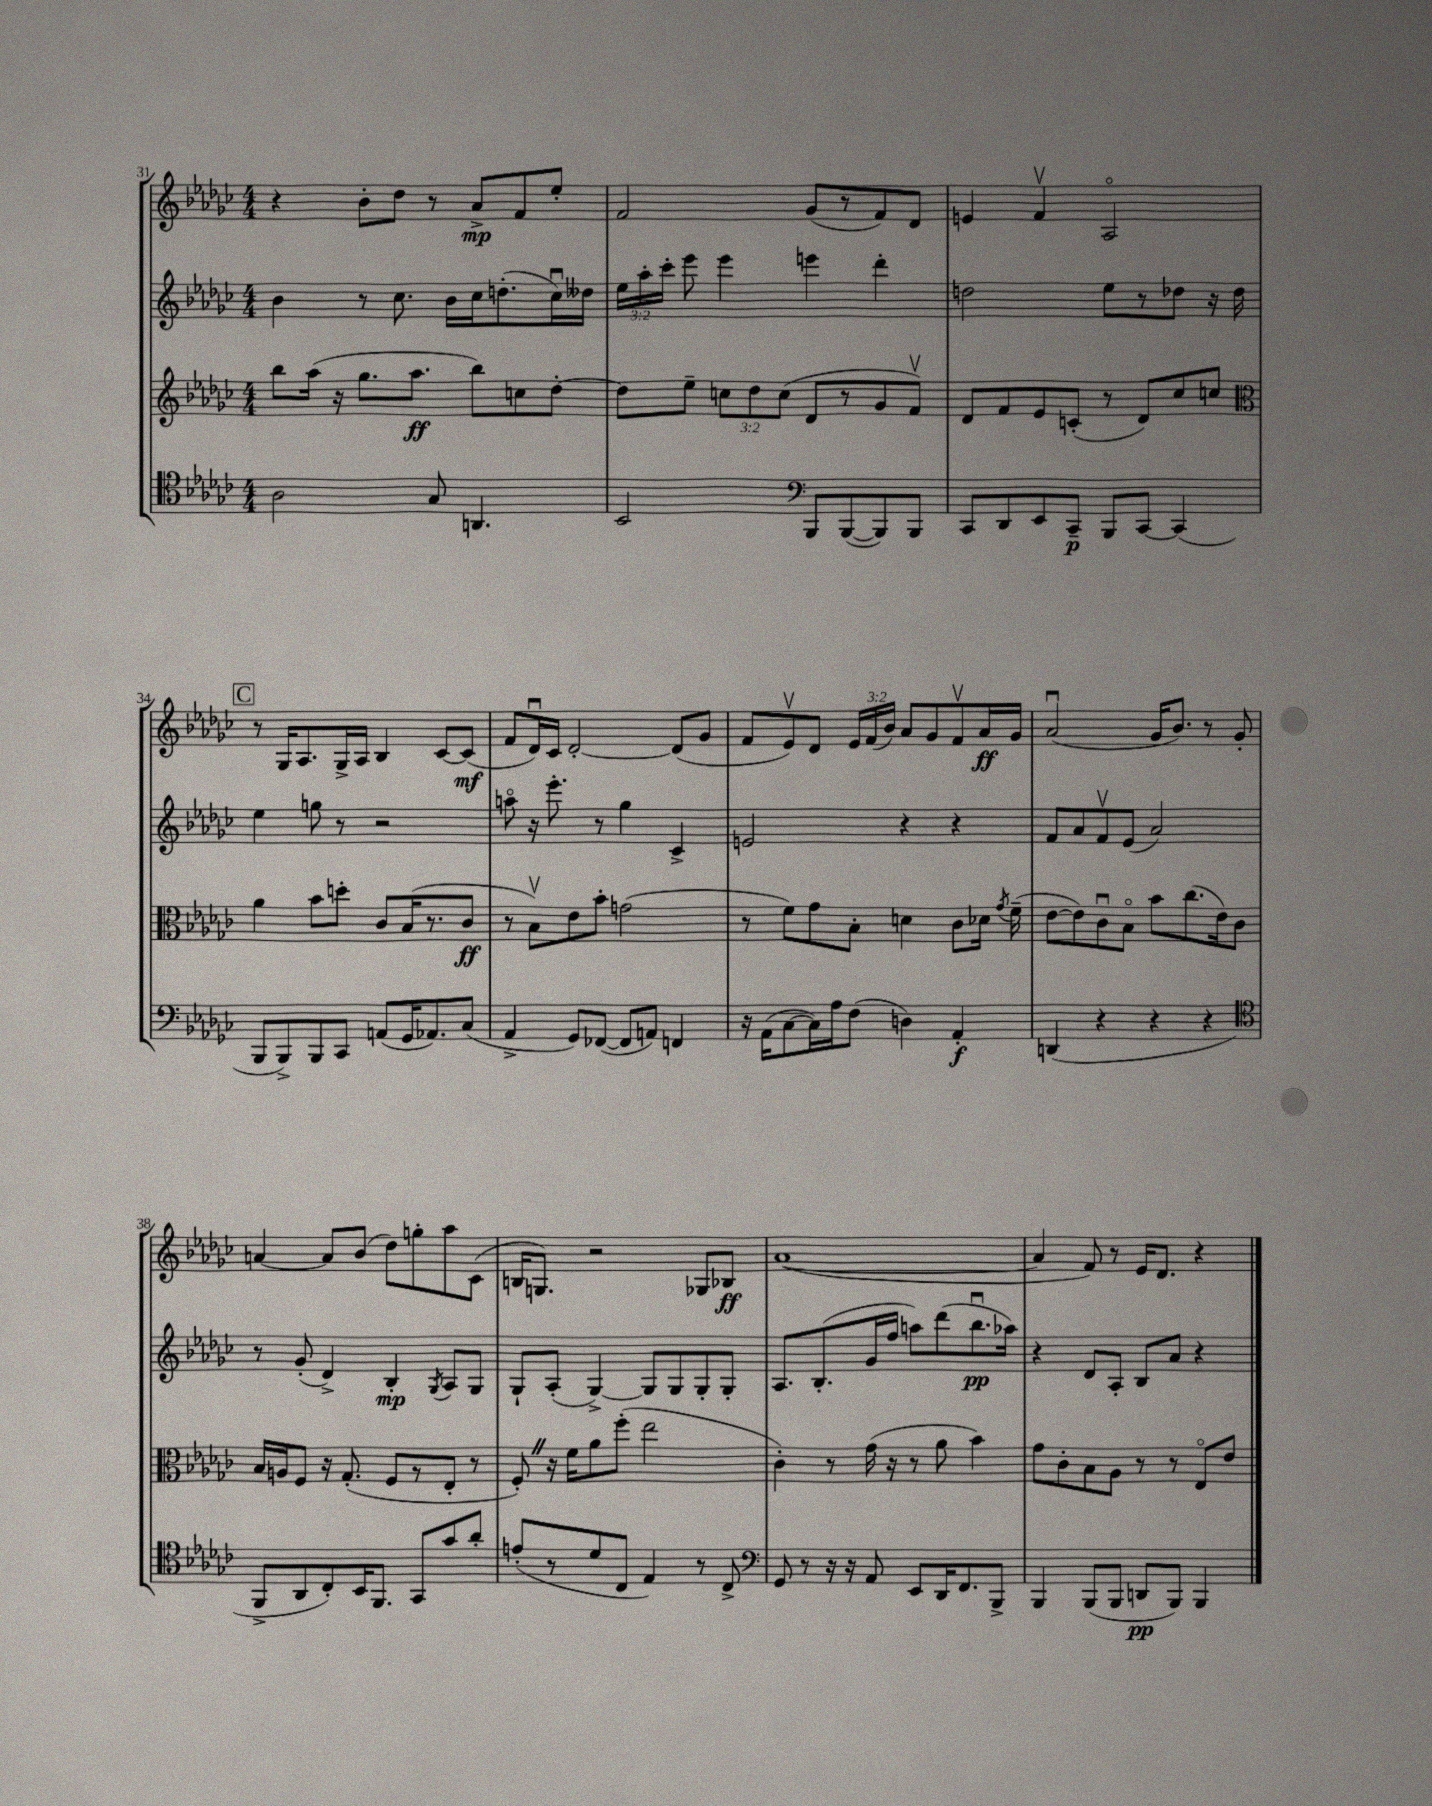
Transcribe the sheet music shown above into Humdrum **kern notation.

**kern	**dynam	**kern	**dynam	**kern	**dynam	**kern	**dynam
*part4	*part4	*part3	*part3	*part2	*part2	*part1	*part1
*staff4	*staff4	*staff3	*staff3	*staff2	*staff2	*staff1	*staff1
*clefC4	*	*clefG2	*	*clefG2	*	*clefG2	*
*k[b-e-a-d-g-c-]	*	*k[b-e-a-d-g-c-]	*	*k[b-e-a-d-g-c-]	*	*k[b-e-a-d-g-c-]	*
*M4/4	*	*M4/4	*	*M4/4	*	*M4/4	*
=31	=31	=31	=31	=31	=31	=31	=31
2A-\	.	8bb-\L	.	4b-\	.	4r	.
.	.	(16aa-\Jk	.	.	.	.	.
.	.	16r	.	.	.	.	.
.	.	8.gg-\L	.	8r	.	8b-'\L	.
.	.	.	.	8.cc-\	.	8dd-\J	.
.	.	8.aa-\J	ff	.	.	.	.
8G-/	.	.	.	.	.	8r	.
.	.	.	.	16b-\LL	.	.	.
4.AAn/	.	8bb-\L)	.	16cc-\J	.	8a-^/L	mp
.	.	.	.	(8.ddn'\	.	.	.
.	.	8ccn\	.	.	.	8f/	.
.	.	[8dd-'\J	.	16cc-u\L)	.	8ee-'/J	.
.	.	.	.	16dd--X\JJ	.	.	.
=32	=32	=32	=32	=32	=32	=32	=32
2BB-/	.	8dd-\L]	.	24ee-\LL	.	2f/	.
.	.	.	.	24aa-'\	.	.	.
.	.	.	.	24ccc-'\JJ	.	.	.
.	.	8ee-~\J	.	8eee-\	.	.	.
.	.	12ccn\L	.	4eee-\	.	.	.
.	.	12dd-\	.	.	.	.	.
.	.	(12cc\J	.	.	.	.	.
*clefF4	*	*	*	*	*	*	*
8BBB-/L	.	8d-/L	.	4eeen\	.	(8g-/L	.
([8BBB-/	.	8r	.	.	.	8r	.
8BBB-/])	.	8g-/	.	4ddd-'\	.	8f/)	.
8BBB-/J	.	8fv/J)	.	.	.	8d-/J	.
=33	=33	=33	=33	=33	=33	=33	=33
8CC-/L	.	8d-/L	.	2ddn\	.	4en/	.
8DD-/	.	8f/	.	.	.	.	.
8EE-/	.	8e-/	.	.	.	4fv/	.
8CC-~/J	p	(8cn'/J	.	.	.	.	.
8BBB-/L	.	8r	.	8ee-\L	.	2A-/	.
[8CC-/J	.	8d-/L)	.	8r	.	.	.
(4CC-/]	.	8cc-/	.	8dd-X\J	.	.	.
.	.	8ccn/J	.	16r	.	.	.
.	.	.	.	16dd-\	.	.	.
!!LO:LB:g=z
!!LO:REH:place=s1:t=C
=34	=34	=34	=34	=34	=34	=34	=34
*	*	*clefC3	*	*	*	*	*
8BBB-/L	.	4a-\	.	4ee-\	.	8r	.
8BBB-^/)	.	.	.	.	.	16G-/KL	.
.	.	.	.	.	.	8.A-/	.
8BBB-/	.	8b-\L	.	8ggn\	.	.	.
8CC-/J	.	8ddn'\J	.	8r	.	16G-^/L	.
.	.	.	.	.	.	16A-/JJ	.
(8AAn/L	.	8c-/L	.	2r	.	4B-/	.
16GG-/K	.	(16B-/K	.	.	.	.	.
8.AA-X/)	.	8.r	.	.	.	.	.
.	.	.	.	.	.	[8c-/L	.
(8C-/J	.	8c-/J	ff	.	.	(8c-/J]	mf
=35	=35	=35	=35	=35	=35	=35	=35
4AA-^/	.	8r	.	8aan\	.	8f/L	.
.	.	8B-v\L)	.	16r	.	16d-u/L)	.
.	.	.	.	8.eee-'\	.	16c-/JJ	.
8GG-/L)	.	8e-\	.	.	.	[2d-'/	.
([8FF-X/J	.	8b-'\J	.	8r	.	.	.
8FF-/L]	.	(2gn\	.	4gg-\	.	.	.
8AAn/J)	.	.	.	.	.	.	.
4FFn/	.	.	.	4c-^/	.	(8d-/L]	.
.	.	.	.	.	.	8g-/J	.
=36	=36	=36	=36	=36	=36	=36	=36
16r	.	8r	.	2en/	.	8f/L	.
(16AA-\KL	.	.	.	.	.	.	.
[8C-\	.	8f\L)	.	.	.	8e-v/)	.
16C-\L])	.	8g-\	.	.	.	8d-/J	.
16A-\J	.	.	.	.	.	.	.
(8F\J	.	8B-'\J	.	.	.	24e-/LL	.
.	.	.	.	.	.	(24f/	.
.	.	.	.	.	.	24b-/JJ)	.
4Dn\)	.	4dn\	.	4r	.	8a-/L	.
.	.	.	.	.	.	8g-/	.
4AA-'/	f	8c-\L	.	4r	.	8fv/	.
.	.	16d-X\Jk	.	.	.	16a-/L	ff
.	.	8qg-/	.	.	.	.	.
.	.	(16f~\	.	.	.	16g-/JJ	.
=37	=37	=37	=37	=37	=37	=37	=37
(4DDn/	.	[8e-\L	.	8f/L	.	(2a-u/	.
.	.	8e-\])	.	8a-/	.	.	.
4r	.	8c-u\	.	8fv/	.	.	.
.	.	8B-\J	.	(8e-/J	.	.	.
4r	.	8b-\L	.	2a-/)	.	16g-/KL	.
.	.	.	.	.	.	8.b-/J)	.
.	.	(8.cc-\	.	.	.	.	.
4r	.	.	.	.	.	8r	.
.	.	16e-\k)	.	.	.	.	.
.	.	8c-\J	.	.	.	8g-'/	.
!!LO:LB:g=z
=38	=38	=38	=38	=38	=38	=38	=38
*clefC4	*	*	*	*	*	*	*
8FF^/L	.	16B-/LL	.	8r	.	[4an/	.
.	.	16An/J	.	.	.	.	.
8AA-/	.	8F/J	.	(8g-'/	.	.	.
8C-'/)	.	16r	.	4d-^/)	.	8a/L]	.
.	.	(8.G-'/	.	.	.	.	.
16BB-/K	.	.	.	.	.	(8b-/J	.
8.FF/J	.	.	.	.	.	.	.
.	.	8F/L	.	4B-'/	mp	8dd-\L)	.
8GG-/L	.	8r	.	.	.	8ggn'\	.
.	.	.	.	8qG-/	.	.	.
8g-/	.	8E-'/J	.	8A-/L	.	8aa-\	.
8a-'/J	.	8r	.	8G-/J	.	(8c-\J	.
=39	=39	=39	=39	=39	=39	=39	=39
(8en'/L	.	8F'Z/)	.	8G-`/L	.	16Bn/KL	.
.	.	.	.	.	.	8.Gn/J)	.
8r	.	16r	.	(8A-'/J	.	.	.
.	.	16f\KL	.	.	.	.	.
8d-/	.	8a-\	.	[4G-^/)	.	2r	.
8C-/J	.	(8ff'\J	.	.	.	.	.
4E-/)	.	2ee-\	.	8G-/L]	.	.	.
.	.	.	.	8G-/	.	.	.
8r	.	.	.	8G-'/	.	8G-X/L	.
8C-^/	.	.	.	8G-'/J	.	8B-X/J	ff
=40	=40	=40	=40	=40	=40	=40	=40
*clefF4	*	*	*	*	*	*	*
8GG-/	.	4c-'\)	.	8.A-/L	.	([1a-	.
8r	.	.	.	.	.	.	.
.	.	.	.	(8.B-'/	.	.	.
16r	.	8r	.	.	.	.	.
16r	.	.	.	.	.	.	.
8AA-/	.	(16g-\	.	16g-/L	.	.	.
.	.	16r	.	16ff/JJ	.	.	.
8EE-/L	.	8r	.	8aan\L)	.	.	.
16DD-/K	.	8a-\	.	(8ddd-\	.	.	.
8.FF/	.	.	.	.	.	.	.
.	.	4b-\)	.	8.bb-u\	pp	.	.
8BBB-^/J	.	.	.	.	.	.	.
.	.	.	.	16aa-X\Jk)	.	.	.
=41	=41	=41	=41	=41	=41	=41	=41
4BBB-/	.	8g-\L	.	4r	.	4a-/]	.
.	.	8c-'\	.	.	.	.	.
(8BBB-/L	.	8B-\	.	8d-/L	.	8f/)	.
8BBB-/J	.	8A-\J	.	8A-'/J	.	8r	.
8DDn/L	pp	8r	.	8B-/L	.	16e-/KL	.
.	.	.	.	.	.	8.d-/J	.
8BBB-/J)	.	8r	.	8a-/J	.	.	.
4BBB-/	.	8E-/L	.	4r	.	4r	.
.	.	8e-/J	.	.	.	.	.
==	==	==	==	==	==	==	==
*-	*-	*-	*-	*-	*-	*-	*-
